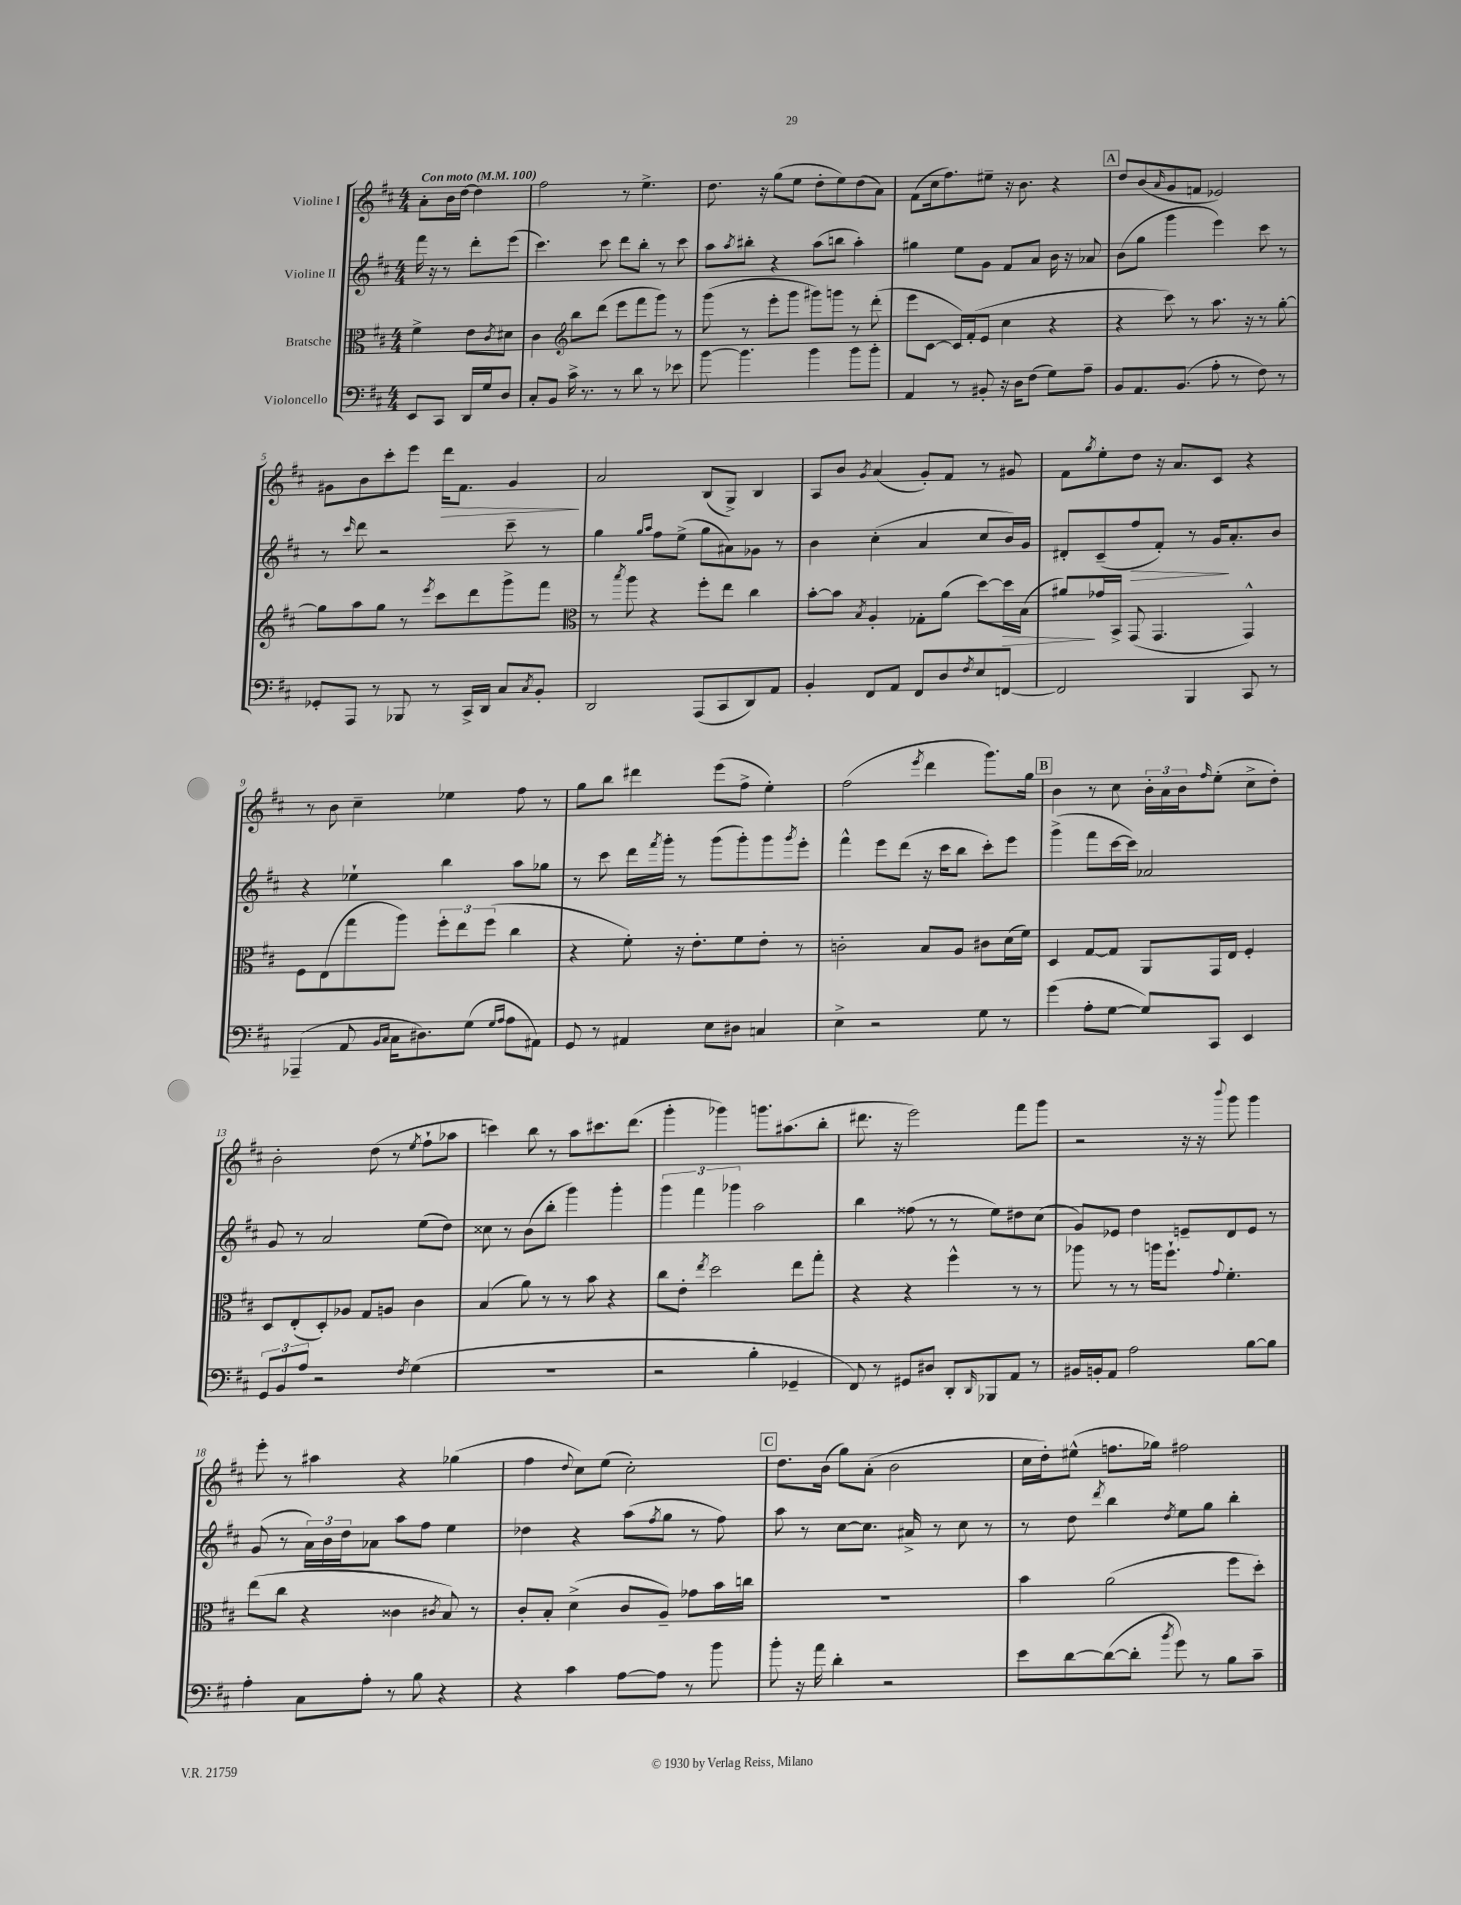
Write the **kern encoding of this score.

**kern	**kern	**kern	**kern
*staff4	*staff3	*staff2	*staff1
*clefF4	*clefC3	*clefG2	*clefG2
*k[f#c#]	*k[f#c#]	*k[f#c#]	*k[f#c#]
*M4/4	*M4/4	*M4/4	*M4/4
*MM100	*MM100	*MM100	*MM100
8EE/L	4f#^\	16fff#\	8a'\L
.	.	16r	.
8CC#/J	.	8r	16b\L
.	.	.	[16dd\JJ
16DD/LL	8e\L	8ddd'\L	4dd\]
16G/J	.	.	.
.	8qc#/	.	.
8D/J	8d#\J	(8eee\J	.
=	=	=	=
8C#'/L	4c#\	4.ccc#\)	2ff#\
8BB/J	.	.	.
*	*clefG2	*	*
16c#^\	8bb\L	.	.
8.r	.	.	.
.	(8ddd\J	8ccc#\	.
8r	8eee\L	8ddd\L	8r
8d\	8fff#\	8bb'\J	4.ee^\
8r	8ggg\J)	8r	.
8e-\	8r	8ccc#\	.
=	=	=	=
[8b\	(8ggg\	8aa\L	8.dd\
.	.	8qaa/	.
4.b\]	8r	8bb#'\J	.
.	.	.	16r
.	8eee'\L	4r	(8gg\L
.	8ggg\J	.	8ee\J
4b\	8ggg#\L)	(8aa\L	8dd'\L
.	8ggg\J	8bb\J	8ee\)
8b\L	8r	4aa'\)	(8dd\
8b'\J	(8ddd'\	.	8a\J)
=	=	=	=
4AA/	8eee\L	4gg#\	(8f#\L
.	[8c#\J	.	16cc#\k
.	.	.	8.ff#\)
8r	16c#/]LL)	8ee\L	.
.	(16f#'/J	.	.
8BB#'/	8e/J	8g\J	8ee#~\J
16r	4cc#\	8f#/L	16r
16D\LK	.	.	8.b\
(8F#\J	.	8a/J	.
8G\L)	4r	16b\	4r
.	.	16r	.
8A~\J	.	8a-/	.
=	=	=	=
8BB/L	4r	(8b\L	8dd/L
8.AA/	.	8gg\J	(8b/
.	.	.	16qqa/
.	8ccc#\)	4ggg\	8g/
(8.BB/J	.	.	.
.	8r	.	8f/J
8A'\	8.aa\	4eee\)	2e-/)
8r	.	.	.
.	16r	.	.
8F#\)	8r	8ccc#\	.
8r	[8gg'\	8r	.
=	=	=	=
8GG-'/L	8gg\]L	8r	8g#\L
.	.	16qqccc#/	.
8AAA/J	8aa\	8ddd\	8b\
8r	8gg\J	2r	8ccc#'\
8BBB-/	8r	.	8eee\J
.	8qeee/	.	.
8r	8ccc#\L	.	16ddd\LK
.	.	.	8.f#\J
16CC#^/LL	8ddd\	.	.
16DD/JJ	.	.	.
8C#/L	8ggg^\	8ccc#~\	4g#/
8qC#/	.	.	.
8BB'/J	8fff#\J	8r	.
=	=	=	=
*	*clefC3	*	*
2DD/	8r	4gg\	2a/
.	8qbb/	.	.
.	8aa\	.	.
.	.	16qqgg/LL	.
.	.	16qqaa/JJ	.
.	4r	8ff#\L	.
.	.	(8ee^\J	.
(8AAA/L	8ff#'\L	8gg\L	(8B/L
8CC#/	8ee\J	8a#\)	8G^/J)
8DD/)	4cc#\	8g-\J	4B/
8AA/J	.	8r	.
=	=	=	=
4BB'/	[8b'\L	4b\	8A/L
.	8b\]J	.	8b/J
.	8qB/	.	8qg/
8FF#/L	4A'/	(4cc#'\	(4a/
8AA/J	.	.	.
8FF#/L	8G-'\L	4a/	8g'/L)
8D/	(8a\J	.	8f#/J
8qF#/	.	.	.
8E/	[8dd\L)	8cc#/L	8r
[8FF/J	16dd\]L	16b/L)	8g#/
.	(16B\JJ	16g/JJ	.
=	=	=	=
2FF/]	8a#/L)	8d#'/L	8f#\L
.	.	.	8qgg/
.	16g-/L	(8c#~/	8ee'\
.	16BB^/JJ	.	.
.	(8GG/	8ff#/	8dd\J
.	4.GG/	8f#'/J)	16r
.	.	.	8.a/L
4BBB/	.	8r	.
.	.	16g/LK	8c#/J
.	.	8.a'/	.
8CC#/	4GG^^/)	.	4r
8r	.	8b/J	.
=	=	=	=
(4AAA-~/	8F#\L	4r	8r
.	(8E\	.	8b\
8AA/	8gg\	4ee-`\	4cc#~\
16qqBB/LL	.	.	.
16qqC#/JJ	.	.	.
16C#\LK	8aa\J)	.	.
8.D#\)	.	.	.
.	12ff#'\L	4bb\	4ee-\
.	12ee\	.	.
(8G\J	.	.	.
.	(12ff#\J	.	.
16qqG/LL	.	.	.
16qqA/JJ	.	.	.
8A\L	4cc#\	8aa\L	8ff#\
8AA#\J)	.	8gg-\J	8r
=	=	=	=
8GG/	4r	8r	8gg\L
8r	.	8ccc#\	8bb\J
4AA#/	8f#'\)	16ddd\LL	4ddd#\
.	.	8qfff#/	.
.	.	16ggg'\JJ	.
.	16r	8r	.
.	8.e'\L	.	.
8E\L	.	(8ggg\L	(8eee\L
8D#\J	8f#\	8ggg'\)	8ff#^\J
4C/	8e'\J	8ggg\	4ee'\)
.	.	8qggg/	.
.	8r	8eee'\J	.
=	=	=	=
4E^\	2c'\	4fff#^^\	(2ff#\
2r	.	8eee\L	.
.	.	(8ddd\J	.
.	.	.	8qeee/
.	8B/L	16r	4ddd\
.	.	16ccc#\LK	.
.	8A/J	8bb\J	.
8G\	8c#\L	8ccc#'\L)	8.ggg\L)
8r	(16d\L	8eee\J	.
.	16f#\JJ)	.	16gg\Jk
=	=	=	=
(4g\	4D/	(4ggg^\	4b\
8A'\L	[8G/L	8fff#\L	8r
[8G\J	8G/]J	[16ccc#\L	8cc#\
.	.	16ccc#\]JJ)	.
8G/]L)	8AA/L	2a-/	24b'\LL
.	.	.	24a\
.	.	.	24b\J
.	.	.	16qqff#/
8CC#/J	16GG/L	.	(8ee'\J
.	16E/JJ	.	.
4EE/	4F#'/	.	8cc#^\L
.	.	.	8dd'\J)
=	=	=	=
12GG/L	8D/L	8g/	2b'\
12BB/	.	.	.
.	(8E'/	8r	.
12A/J	.	.	.
2r	8D'/)	2a/	.
.	8A-/J	.	.
.	8G/L	.	(8dd\
.	8A/J	.	8r
8qF#/	.	.	8qee/
(4G\	4c#\	(8ee\L	8ff#`\L
.	.	8dd\J)	8aa-\J
=	=	=	=
1r	(4B/	8cc##\	4ccc\)
.	.	8r	.
.	8a\)	(8b\L	8bb\
.	8r	8bb'\J	8r
.	8r	4ggg\)	8aa\L
.	8b\	.	8.ccc#\
.	4r	4ggg'\	.
.	.	.	(8.ddd\J
=	=	=	=
2r	8cc#\L	6ggg\	4ggg'\
.	8e'\J	.	.
.	.	6fff#\	.
.	8qee/	.	.
.	2dd\	.	4ggg-\)
.	.	6ggg-\	.
4B'\	.	2aa\	8.ggg\L
.	.	.	(8.aa#\
4GG-~/	8ee\L	.	.
.	8gg'\J	.	8bb'\J
=	=	=	=
8FF#/)	4r	4bb\	8.ddd#\
8r	.	.	.
.	.	.	16r
8GG#/L	4r	(8ff##\	2eee\)
8D#/J	.	8r	.
8DD'/L	4ff#^^\	8r	.
16qqDD/	.	.	.
8BBB-/	.	8ee\L)	.
8AA/J	8r	8dd#\	8fff#\L
8r	8r	(8cc#\J	8ggg\J
=	=	=	=
16BB#/LL	8aa-\	8g/L)	2r
16BB'/J	.	.	.
8AA/J	8r	8e-/J	.
2A\	8r	4dd\	.
.	16aa\LK	.	.
.	8.ff#`\J	.	.
.	.	8e~/L	16r
.	.	.	16r
.	8qqg/	.	8qqbbb/
.	4.f#'\	8d/	8ggg\
[8B\L	.	8e/J	4ggg\
8B\]J	.	8r	.
=	=	=	=
4A'\	(8ee\L	(8g/	8eee'\
.	8cc#\J	8r	8r
8C#\L	4r	24a\LL)	4aa#\
.	.	24b\	.
.	.	24dd\J	.
8A'\J	.	8a-\J	.
8r	4c##\	8aa\L	4r
8B\	.	8ff#\J	.
.	8qc#/	.	.
4r	8B/)	4ee\	(4gg-\
.	8r	.	.
=	=	=	=
4r	8c#'/L	4dd-\	4ff#\
.	8B'/J	.	.
.	.	.	8qqdd/
4c#\	(4d^\	4r	8cc#\L)
.	.	.	(8ee\J
[8A\L	8c#/L	(8aa\L	2cc#'\)
.	.	8qff#/	.
8A\]J	8A~/J)	8gg\J	.
8r	8g-\L	8r	.
8b\	16b\L	8ff#\)	.
.	16cc\JJ	.	.
=	=	=	=
8b'\	1r	8aa\	8.dd\L
16r	.	8r	.
16a\	.	.	(16b\Jk
4d'\	.	[8cc#\L	8gg\L)
.	.	8.cc#\]J	(8a'\J
2r	.	.	2b\
.	.	16a#^/	.
.	.	8r	.
.	.	8cc#\	.
.	.	8r	.
=	=	=	=
8e\L	4b\	8r	16cc#\LL
.	.	.	16dd'\J)
[8d\	.	8dd\	(8ee#^^\J
.	.	8qddd/	.
(8d\_	(2a\	4bb\	8.ff\L
8d'\]J	.	.	.
.	.	.	16gg-\Jk)
8qb/	.	8qdd/	.
8g\)	.	8ee\L	2ff#\
8r	.	8gg\J	.
8B\L	8ff#\L	4bb'\	.
8c#~\J	8dd'\J)	.	.
==	==	==	==
*-	*-	*-	*-
